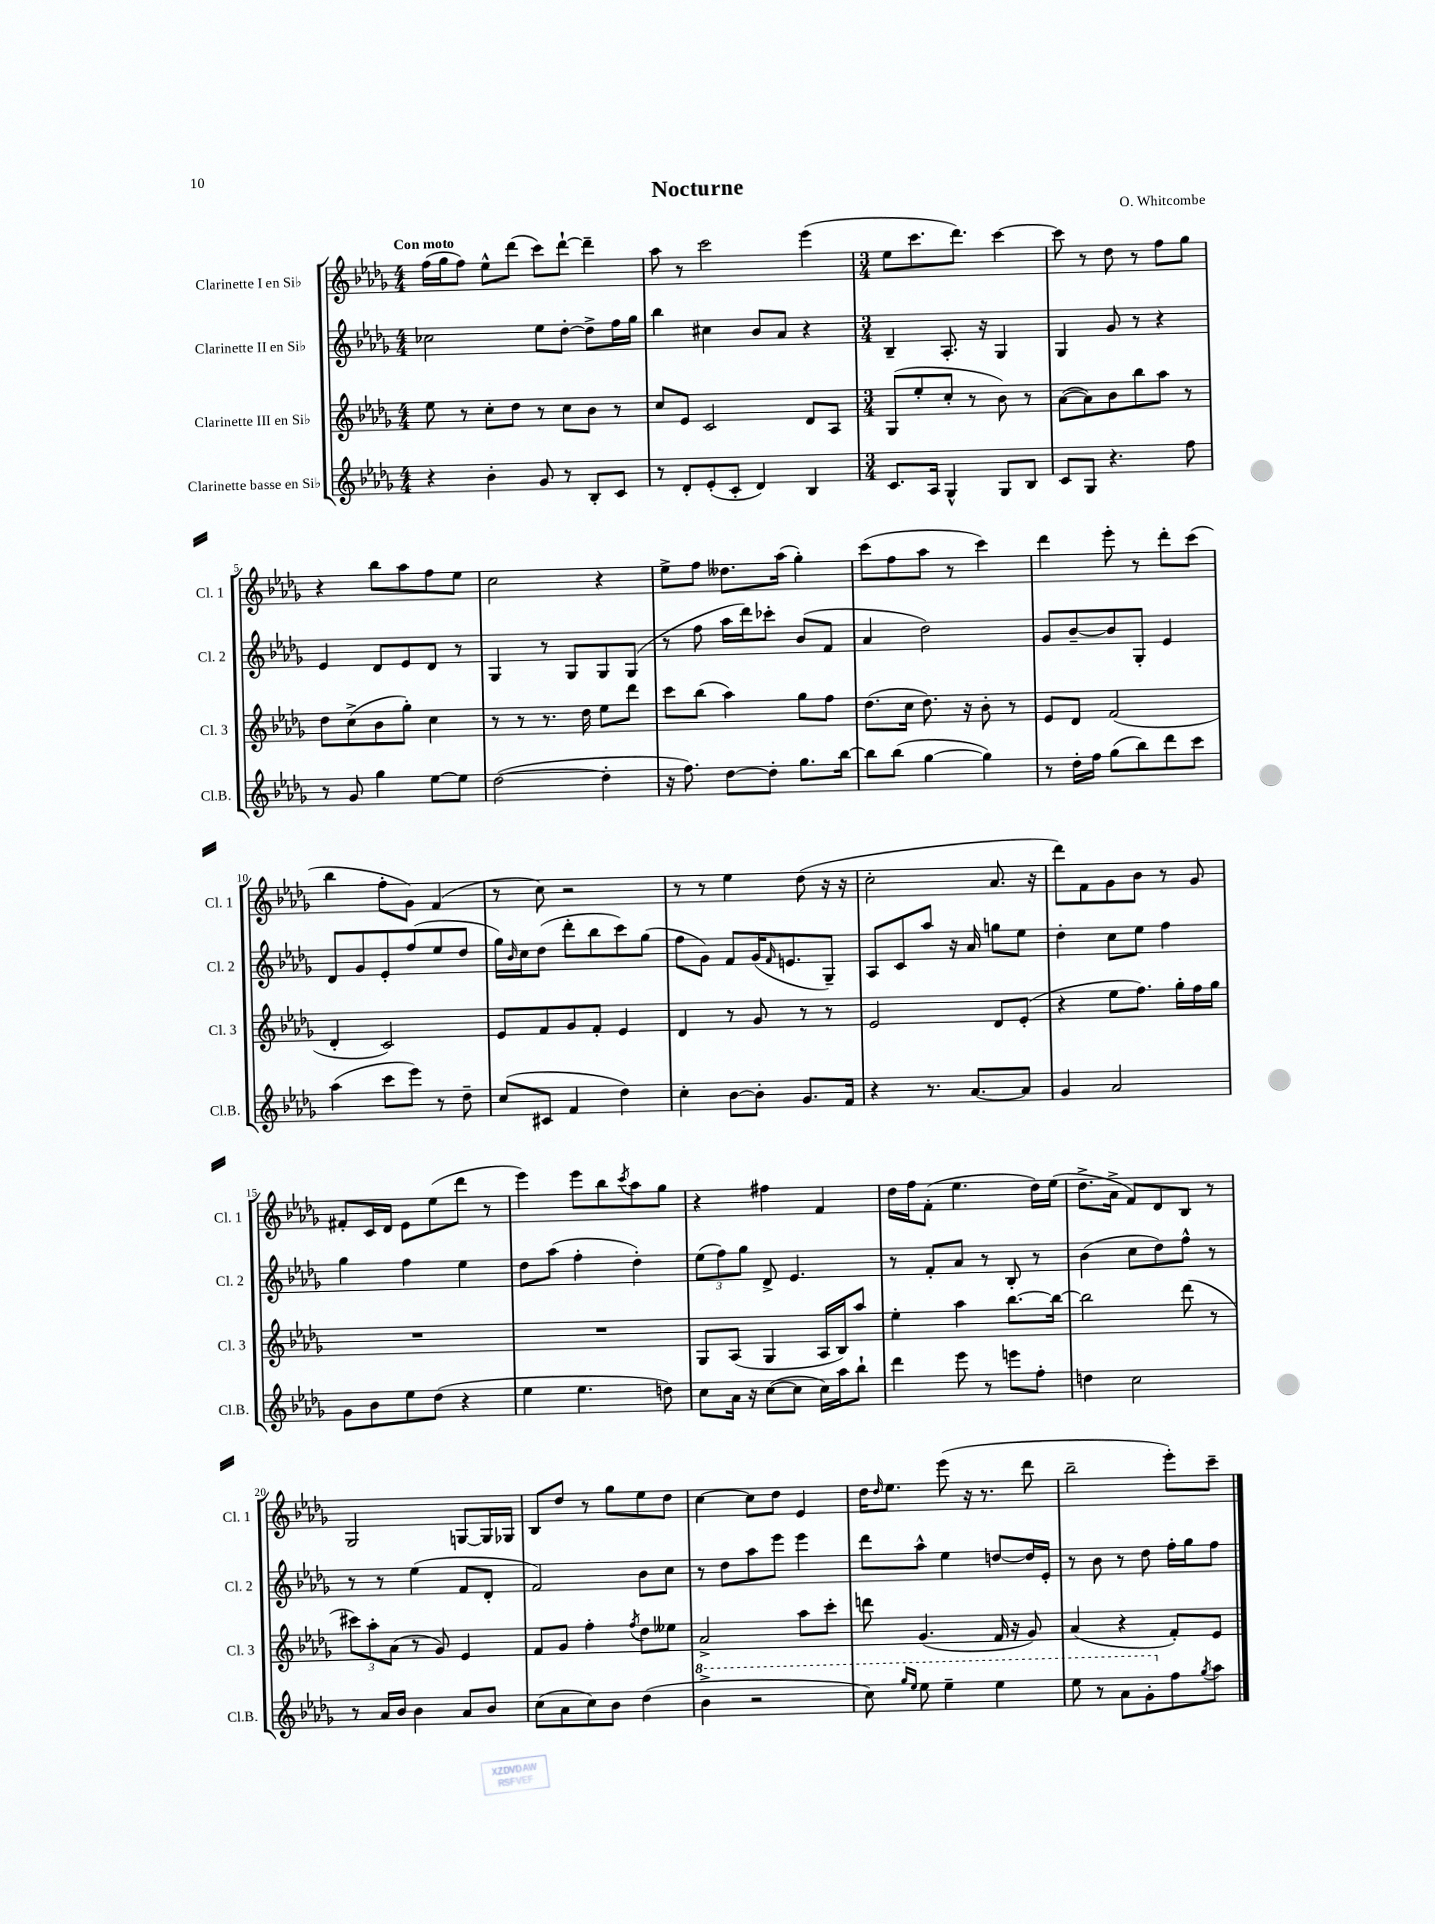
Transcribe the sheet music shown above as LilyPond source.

\header { title = "Nocturne" composer = "O. Whitcombe" }
<<
\new StaffGroup <<
\new Staff = "s0" \with { instrumentName = "Clarinette I en Sib" shortInstrumentName = "Cl. 1" } {
    \clef treble \key des \major \numericTimeSignature \time 4/4 \tempo "Con moto"
    f''16( ges''16 f''8) ees''8-^ des'''8( c'''8) des'''8~-! des'''4-- |
    aes''8 r8 c'''2 ees'''4( |
    \numericTimeSignature \time 3/4 ees''8 c'''8. des'''8.) c'''4~ |
    c'''8 r8 des''8 r8 f''8 ges''8 |
    r4 bes''8 aes''8 f''8 ees''8 |
    c''2 r4 |
    ees''8-> f''8 deses''8. aes''16( ges''4-.) |
    c'''8( f''8 aes''8 r8 c'''4) |
    des'''4 ees'''8-. r8 des'''8-. c'''8( |
    bes''4 f''8-. ges'8) f'4( |
    r8 c''8) r2 |
    r8 r8 ees''4 des''8( r16 r16 |
    c''2-. aes'8. r16 |
    des'''8) f'8 ges'8 bes'8 r8 ges'8 |
    fis'8-. c'16 des'16 ees'8 ees''8( des'''8 r8 |
    ees'''4) ees'''8 bes''8 \acciaccatura { c'''8 } aes''8 ges''8 |
    r4 fis''4 f'4 |
    des''16 f''16 f'8-.( ees''4. des''16) ees''16( |
    des''8.-> aes'16-> f'8) des'8 bes8 r8 |
    ges2 g8~ g16 ges16 |
    bes8 des''8 r8 ges''8 ees''8 des''8 |
    c''4~ c''8 des''8 ees'4 |
    des''16 \grace { des''16 } ees''8. ees'''8( r16 r8. des'''8 |
    bes''2-- ees'''8-.) c'''8-- \bar "|." |
}
\new Staff = "s1" \with { instrumentName = "Clarinette II en Sib" shortInstrumentName = "Cl. 2" } {
    \clef treble \key des \major \numericTimeSignature \time 4/4
    ces''2 ees''8 des''8~-. des''8-> f''16 ges''16 |
    bes''4 cis''4 bes'8 aes'8 r4 |
    \numericTimeSignature \time 3/4 bes4-- aes8.-. r16 ges4 |
    ges4 ges'8 r8 r4 |
    ees'4 des'8 ees'8 des'8 r8 |
    ges4 r8 ges8 ges8 ges8( |
    r8 f''8 aes''16 des'''16) ces'''8-. bes'8( f'8 |
    aes'4 des''2) |
    ges'8 bes'8~-- bes'8 ges8-. ees'4 |
    des'8 ges'8 ees'8-. f''8( ees''8 des''8 |
    ges''16) \grace { bes'16 } c''16 des''8( des'''8-. bes''8 c'''8) ges''8( |
    f''8 ges'8) f'8 ges'16( \grace { f'16 } e'8. ges8--) |
    aes8 c'8 aes''8 r16 aes'16 g''8 ees''8 |
    des''4-. c''8 ees''8 f''4 |
    ges''4 f''4 ees''4 |
    des''8 aes''8( f''4-. des''4-.) |
    \tuplet 3/2 { ees''8( f''8) ges''8 } des'8-> ees'4. |
    r8 f'8-. aes'8 r8 bes8-. r8 |
    bes'4( c''8 des''8) f''8-^ r8 |
    r8 r8 ees''4( f'8 des'8-. |
    f'2) bes'8 c''8 |
    r8 des''8 aes''8 ees'''8 ees'''4 |
    des'''8 aes''8-^ ees''4 d''8~ d''16 ees'16-. |
    r8 bes'8 r8 des''8 f''16-. ges''16 f''8 \bar "|." |
}
\new Staff = "s2" \with { instrumentName = "Clarinette III en Sib" shortInstrumentName = "Cl. 3" } {
    \clef treble \key des \major \numericTimeSignature \time 4/4
    ees''8 r8 c''8-. des''8 r8 c''8 bes'8 r8 |
    c''8 ees'8 c'2 des'8 aes8 |
    \numericTimeSignature \time 3/4 ges8( ees''8-. c''8-. r8 bes'8) r8 |
    aes'8~( aes'8) bes'8 bes''8 aes''8 r8 |
    des''8 c''8->( bes'8 ges''8-.) c''4 |
    r8 r8 r8. des''16 ees''8 des'''8 |
    c'''8 bes''8( aes''4) ges''8 f''8 |
    des''8.( c''16 des''8.) r16 bes'8-. r8 |
    ees'8 des'8 f'2( |
    des'4-. c'2) |
    ees'8 f'8 ges'8 f'8-. ees'4 |
    des'4 r8 ges'8 r8 r8 |
    ees'2 des'8 ees'8-.( |
    r4 ees''8 f''8.) ges''16-. f''16 ges''16 |
    R2. |
    R2. |
    ges8 aes8( ges4 aes16 bes16) aes''8 |
    ees''4-. aes''4 bes''8.~ bes''16~ |
    bes''2 des'''8( r8 |
    \tuplet 3/2 { cis'''8) aes''8-. aes'8( } r8 ges'8) ees'4 |
    f'8 ges'8 f''4-. \acciaccatura { f''8 } des''8 eeses''8 |
    aes'2-> aes''8 c'''8-. |
    d'''8 ges'4.( f'16 r16 ges'8) |
    aes'4( r4 f'8-.) ees'8 \bar "|." |
}
\new Staff = "s3" \with { instrumentName = "Clarinette basse en Sib" shortInstrumentName = "Cl.B." } {
    \clef treble \key des \major \numericTimeSignature \time 4/4
    r4 bes'4-. ges'8 r8 bes8-. c'8 |
    r8 des'8-. ees'8-.( c'8-. des'4) bes4 |
    \numericTimeSignature \time 3/4 c'8. aes16 ges4-^ ges8 bes8 |
    c'8 ges8 r4. f''8 |
    r8 ges'8 ges''4 ees''8~ ees''8 |
    des''2~( des''4-. |
    r16 f''8.) des''8~ des''8-. ges''8. bes''16~ |
    bes''8 bes''8( ges''4~ ges''4) |
    r8 des''16-. f''16 ges''8( bes''8) des'''8 c'''8 |
    aes''4( c'''8 ees'''8) r8 des''8-- |
    c''8( cis'8 f'4 des''4) |
    c''4-. bes'8~ bes'8-. ges'8. f'16 |
    r4 r8. aes'8.~ aes'8 |
    ges'4 aes'2 |
    ges'8 bes'8 ees''8 des''8( r4 |
    ees''4 ees''4. d''8) |
    c''8 aes'16 r16 c''8~( c''8 c''16) aes''16 bes''8-! |
    des'''4 ees'''8 r8 e'''8 f''8-. |
    d''4 c''2 |
    r8 aes'16 bes'16 bes'4 aes'8 bes'8 |
    c''8( aes'8 c''8) bes'8 des''4( |
    \ottava #1 bes''4-> r2 |
    c'''8) \grace { ges'''16 ees'''16 } ees'''8 ees'''4-- ees'''4 |
    ees'''8 r8 aes''8 ges''8-. \ottava #0 f''8 \acciaccatura { ges''8 } aes''8 \bar "|." |
}
>>
>>
